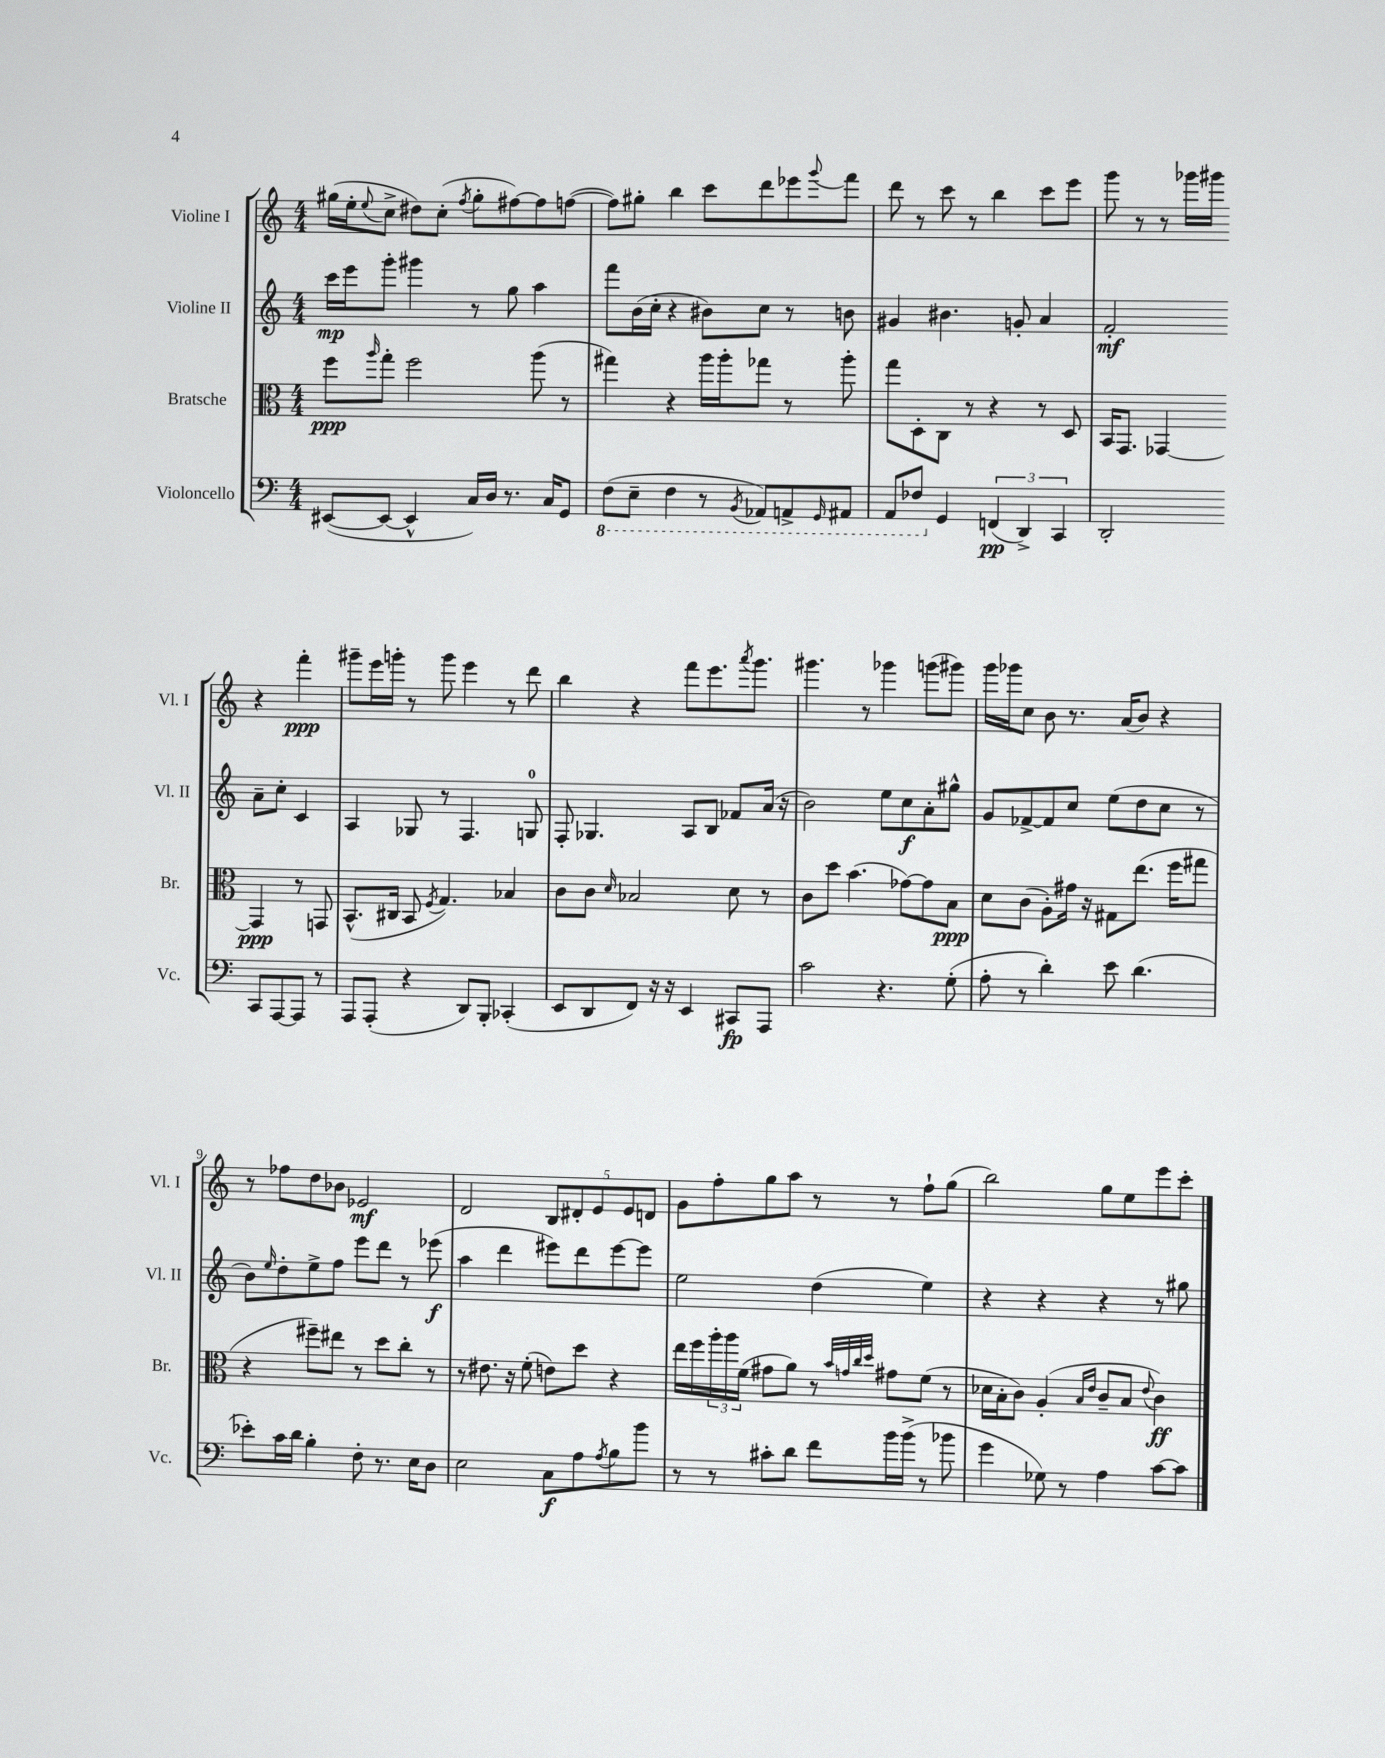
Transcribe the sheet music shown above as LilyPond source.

<<
\new StaffGroup <<
\new Staff = "s0" \with { instrumentName = "Violine I" shortInstrumentName = "Vl. I" } {
    \clef treble \key c \major \numericTimeSignature \time 4/4
    gis''16( e''16-. \appoggiatura { e''8 } c''8-> dis''8) c''8-.( \acciaccatura { f''8 } gis''8-. fis''8~) fis''8 f''8~( |
    f''8) gis''8-. b''4 c'''8 d'''8 ees'''8 \appoggiatura { g'''8 } f'''8 |
    d'''8 r8 c'''8 r8 b''4 c'''8 e'''8 |
    g'''8 r8 r8 ges'''16 gis'''16 r4 f'''4-.\ppp |
    gis'''8-- e'''16 g'''16-. r8 g'''8 e'''4 r8 d'''8 |
    b''4 r4 f'''8 e'''8. \acciaccatura { a'''8 } g'''8. |
    gis'''4. r8 ges'''4 g'''8( gis'''8) |
    g'''16 ges'''16 c''8 b'8 r8. a'16( b'8) r4 |
    r8 fes''8 d''8 bes'8 ees'2\mf |
    d'2 \tuplet 5/4 { b8 dis'8-. e'8 e'8 d'8 } |
    g'8 f''8-. g''8 a''8 r8 r8 f''8-! g''8( |
    b''2) g''8 e''8 e'''8 c'''8-. \bar "|." |
}
\new Staff = "s1" \with { instrumentName = "Violine II" shortInstrumentName = "Vl. II" } {
    \clef treble \key c \major \numericTimeSignature \time 4/4
    c'''16\mp e'''16 g'''8-. gis'''4 r8 g''8 a''4 |
    f'''8 b'16( c''16-. r4 bis'8) c''8 r8 b'8 |
    gis'4 bis'4. g'8-. a'4 |
    f'2-.\mf a'8-- c''8-. c'4 |
    a4 ges8 r8 f4. g8-0 |
    f8-. ges4. a8 b8 fes'8 a'16( r16 |
    b'2) e''8 c''8\f a'8-. gis''8-^ |
    g'8 fes'8~-> fes'8 c''8 e''8( d''8 c''8 r8 |
    b'8) \grace { e''16 } d''8-. e''8-> f''8 e'''8 d'''8 r8 ees'''8\f( |
    a''4 d'''4 eis'''8) d'''8 eis'''8~ eis'''8 |
    e''2 d''4( e''4) |
    r4 r4 r4 r8 gis''8 \bar "|." |
}
\new Staff = "s2" \with { instrumentName = "Bratsche" shortInstrumentName = "Br." } {
    \clef alto \key c \major \numericTimeSignature \time 4/4
    f''8\ppp \grace { a''16 } g''8-. f''2 a''8( r8 |
    gis''4) r4 a''16 a''16-. ges''8 r8 a''8-. |
    g''8 d8-. c8 r8 r4 r8 d8 |
    b,16 g,8. ges,4~ ges,4\ppp r8 g,8 |
    b,8.-^( cis16 b,8 \acciaccatura { f8 } g4.) bes4 |
    c'8 c'8 \grace { d'16 } bes2 d'8 r8 |
    c'8 d''8 b'4.( ges'8~) ges'8 b8\ppp |
    d'8 c'8( a8-.) gis'16 r16 gis8 e''8.( f''16 gis''8 |
    r4 fis''8--) eis''8 r8 d''8 c''8-. r8 |
    r8 eis'8. r16 f'8-.( e'8) d''8 r4 |
    e''16 f''16 \tuplet 3/2 { a''16-. a''16 f'16( } gis'8 a'8) r8 \grace { b'32 g'32 c''32 d''32 } gis'8 f'8( r8 |
    des'16 b16-. c'8) a4-.( \grace { b16 e'16 } c'8-- b8 \appoggiatura { e'8 } c'4\ff) \bar "|." |
}
\new Staff = "s3" \with { instrumentName = "Violoncello" shortInstrumentName = "Vc." } {
    \clef bass \key c \major \numericTimeSignature \time 4/4
    eis,8~( eis,8~ eis,4-^ c16) d16 r8. c16 g,8 |
    \ottava #-1 f,8( e,8-- f,4 r8 \acciaccatura { b,,8 } aes,,8) a,,8-> \grace { g,,16 } ais,,8 |
    a,,8 fes,8 \ottava #0 g,4 \tuplet 3/2 { f,4\pp( d,4->) c,4 } |
    d,2-. c,8 a,,8~ a,,8 r8 |
    a,,8 a,,8-.( r4 d,8) b,,8-. ces,4-.( |
    e,8 d,8 f,8) r16 r16 e,4 cis,8\fp a,,8 |
    c'2 r4. g8-.( |
    a8-. r8 d'4-.) e'8 d'4.( |
    ees'8-.) c'16 d'16 b4-. f8-. r8. e16 d8 |
    e2 c8\f a8 \acciaccatura { a8 } b8 b'8 |
    r8 r8 cis'8-. d'8 f'8 b'16 b'16->( r8 bes'8 |
    g'4 ges8) r8 a4 c'8~ c'8 \bar "|." |
}
>>
>>
